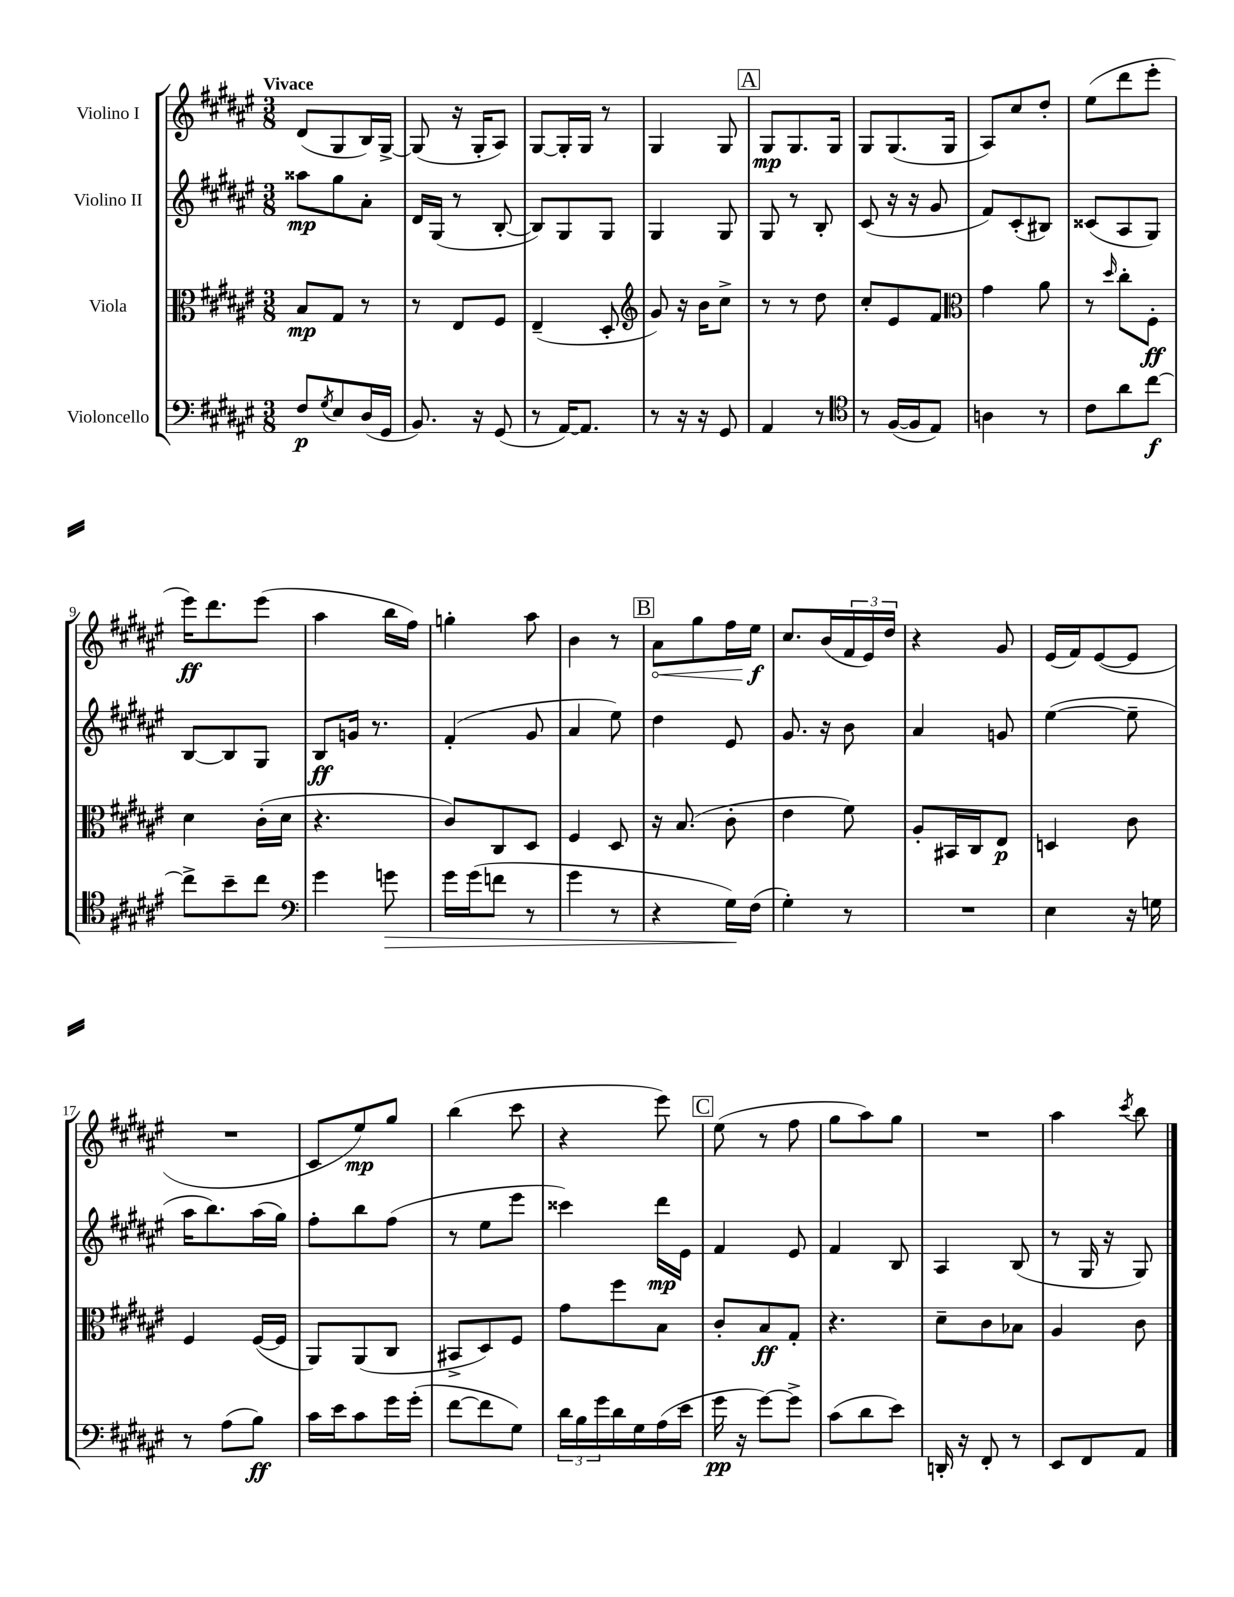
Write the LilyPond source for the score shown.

<<
\new StaffGroup <<
\new Staff = "s0" \with { instrumentName = "Violino I" } {
    \clef treble \key fis \major \numericTimeSignature \time 3/8 \tempo "Vivace"
    dis'8( gis8 b16) gis16~-> |
    gis8( r16 gis16-. ais8) |
    gis8~ gis16-. gis16 r8 |
    gis4 gis8 |
    \mark \markup { \box "A" } gis8\mp gis8. gis16 |
    gis8 gis8.( gis16 |
    ais8) cis''8 dis''8-. |
    eis''8( dis'''8 eis'''8-. |
    eis'''16\ff) dis'''8. eis'''8( |
    ais''4 b''16 fis''16) |
    g''4-. ais''8 |
    b'4 r8 |
    \mark \markup { \box "B" } \once \override Hairpin.circled-tip = ##t ais'8\< gis''8 fis''16 eis''16\f\! |
    cis''8. b'16( \tuplet 3/2 { fis'16 eis'16) dis''16 } |
    r4 gis'8 |
    eis'16( fis'16) eis'8~( eis'8 |
    R4. |
    cis'8 eis''8\mp) gis''8 |
    b''4( cis'''8 |
    r4 eis'''8) |
    \mark \markup { \box "C" } eis''8( r8 fis''8 |
    gis''8 ais''8) gis''8 |
    R4. |
    ais''4 \acciaccatura { cis'''8 } b''8 \bar "|." |
}
\new Staff = "s1" \with { instrumentName = "Violino II" } {
    \clef treble \key fis \major \numericTimeSignature \time 3/8
    aisis''8\mp gis''8 ais'8-. |
    dis'16 gis16( r8 b8~-. |
    b8) gis8 gis8 |
    gis4 gis8 |
    \mark \markup { \box "A" } gis8 r8 b8-. |
    cis'8( r16 r16 gis'8 |
    fis'8) cis'8-.( bis8) |
    cisis'8( ais8 gis8) |
    b8~ b8 gis8 |
    b8\ff g'16 r8. |
    fis'4-.( gis'8 |
    ais'4 eis''8) |
    \mark \markup { \box "B" } dis''4 eis'8 |
    gis'8. r16 b'8 |
    ais'4 g'8 |
    eis''4~( eis''8-- |
    ais''16 b''8.) ais''16( gis''16) |
    fis''8-. b''8 fis''8( |
    r8 eis''8 eis'''8 |
    cisis'''4) dis'''16\mp eis'16 |
    \mark \markup { \box "C" } fis'4 eis'8 |
    fis'4 b8 |
    ais4 b8( |
    r8 gis16 r16 gis8) \bar "|." |
}
\new Staff = "s2" \with { instrumentName = "Viola" } {
    \clef alto \key fis \major \numericTimeSignature \time 3/8
    b8\mp gis8 r8 |
    r8 eis8 fis8 |
    eis4--( dis8-. |
    \clef treble gis'8) r16 b'16 cis''8-> |
    \mark \markup { \box "A" } r8 r8 dis''8 |
    cis''8-. eis'8 fis'8 |
    \clef alto gis'4 ais'8 |
    r8 \grace { dis''16 } cis''8-. fis8-.\ff |
    dis'4 cis'16-.( dis'16 |
    r4. |
    cis'8) cis8 dis8 |
    fis4 dis8 |
    \mark \markup { \box "B" } r16 b8.( cis'8-. |
    eis'4 fis'8) |
    ais8-. bis,16 cis16 eis8\p |
    d4 cis'8 |
    fis4 fis16~( fis16 |
    ais,8) ais,8( cis8 |
    bis,8-> dis8) fis8 |
    gis'8 fis''8 b8 |
    \mark \markup { \box "C" } cis'8-. b8\ff gis8-. |
    r4. |
    dis'8-- cis'8 bes8 |
    ais4 cis'8 \bar "|." |
}
\new Staff = "s3" \with { instrumentName = "Violoncello" } {
    \clef bass \key fis \major \numericTimeSignature \time 3/8
    fis8\p \acciaccatura { gis8 } eis8 dis16( gis,16 |
    b,8.) r16 gis,8( |
    r8 ais,16~) ais,8. |
    r8 r16 r16 gis,8 |
    \mark \markup { \box "A" } ais,4 r8 |
    \clef tenor r8 fis16~( fis16 eis8) |
    a4 r8 |
    cis'8 ais'8 cis''8~\f |
    cis''8-> b'8-- cis''8 |
    \clef bass gis'4 g'8\> |
    gis'16 gis'16( f'8 r8 |
    gis'4 r8 |
    \mark \markup { \box "B" } r4 gis16\!) fis16( |
    gis4-.) r8 |
    R4. |
    eis4 r16 g16 |
    r8 ais8( b8\ff) |
    cis'16 eis'16 cis'8 gis'16 gis'16-.( |
    fis'8~ fis'8 gis8) |
    \tuplet 3/2 { dis'16 b16 gis'16 } dis'16 gis16 ais16( eis'16 |
    \mark \markup { \box "C" } gis'16\pp r16 gis'8~) gis'8-> |
    cis'8( dis'8 eis'8) |
    d,16-. r16 fis,8-. r8 |
    eis,8 fis,8 ais,8 \bar "|." |
}
>>
>>
